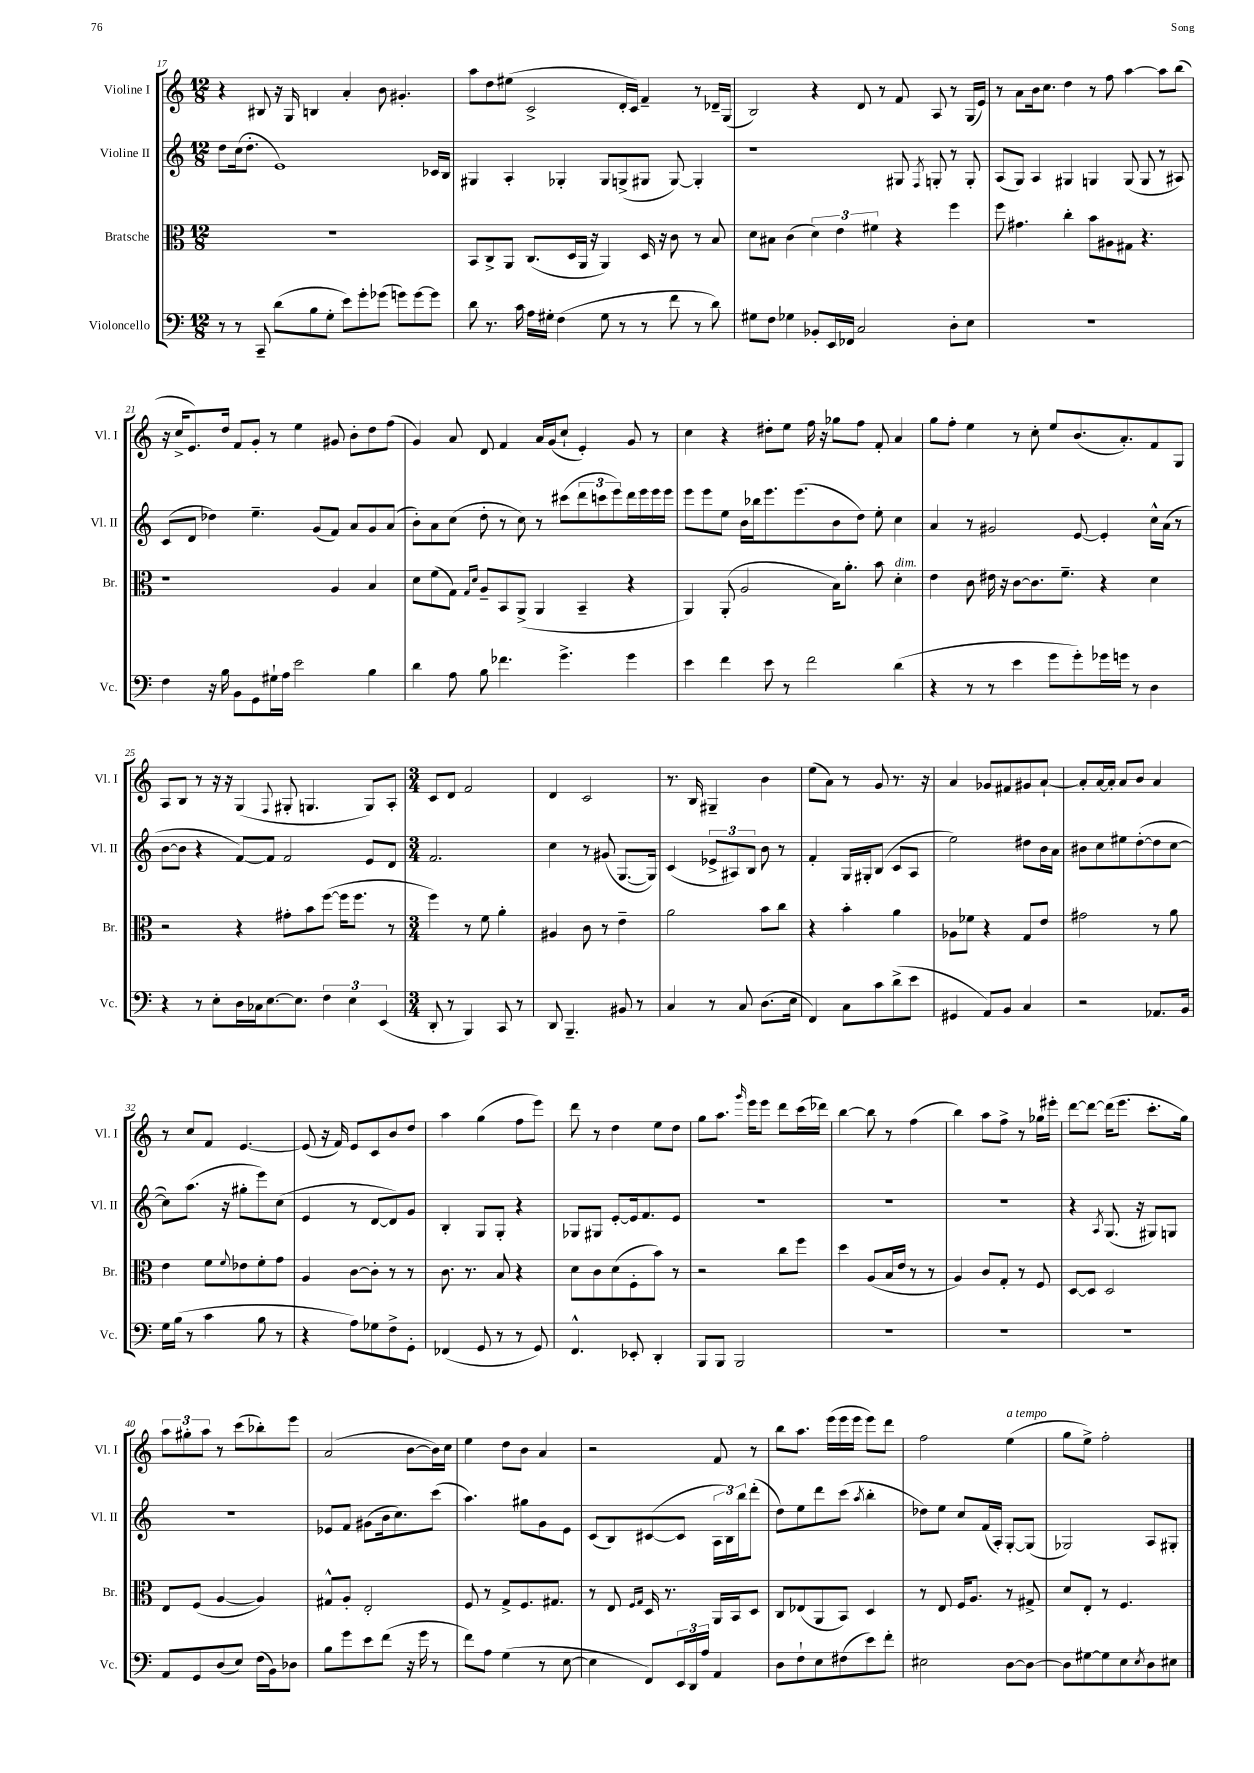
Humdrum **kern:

**kern	**kern	**kern	**kern
*staff4	*staff3	*staff2	*staff1
*clefF4	*clefC3	*clefG2	*clefG2
*k[]	*k[]	*k[]	*k[]
*M12/8	*M12/8	*M12/8	*M12/8
8r	1.r	8dd	4r
8r	.	(16cc	.
.	.	8.dd'	.
8CC~	.	.	8B#
(8d	.	1e)	16r
.	.	.	16G
8B	.	.	4B
8G'	.	.	.
8e)	.	.	4a'
8g'	.	.	.
(8g-	.	.	8b
8g)	.	.	4.g#'
[8g	.	.	.
8g]	.	16c-	.
.	.	16B	.
=	=	=	=
8d	8BB	4G#	8aa
8.r	8C^	.	8dd
.	8AA	4A'	(8ee#
16c	.	.	.
16A	(8.C	.	2c^
16G#'	.	.	.
(4F	.	4G-'	.
.	16D	.	.
.	16AA	.	.
.	16r	.	.
8G#	4AA)	8G-	.
8r	.	(8G^	16d'
.	.	.	16c)
8r	16D	8G#	4f~
.	16r	.	.
8f	8c	[8G#)	.
8r	8r	4G#']	8r
8d)	8B	.	16d-~
.	.	.	(16G
=	=	=	=
8G#	8d	1r	2B)
8F	8B#	.	.
4G-	(4c	.	.
8BB-'	6d)	.	4r
16EE	.	.	.
.	6e	.	.
16FF-	.	.	.
2C	.	.	8d
.	6f#	.	.
.	.	.	8r
.	4r	8G#	8f
.	.	8qF	.
.	.	8G'	8A
8D'	4ff	8r	8r
8E	.	8G'	(16G
.	.	.	16e)
=	=	=	=
1.r	8ff	(8A	8r
.	4.g#	8G)	8a
.	.	4A	16b
.	.	.	8.cc
.	4cc'	4G#	4dd
.	8b	4G	8r
.	8A#	.	8ff
.	8G#	(8G	[4aa
.	4.r	8G	.
.	.	8r	8aa]
.	.	8A#)	(8bb
=	=	=	=
4F	1r	(8c	16r
.	.	.	16cc^
.	.	8d	8.e)
16r	.	4dd-)	.
16B	.	.	16dd
8BB	.	.	8f
8GG	.	4.ee~	8g'
16G#`	.	.	8r
16A	.	.	.
2e	.	.	4ee
.	.	(8g	.
.	4A	8f)	8g#
.	.	8a	8b'
4B	4B	8g	8dd
.	.	(8a	(8ff
=	=	=	=
4d	8d	8b')	4g)
.	(8f	8a	.
8A	8G)	(8cc	8a
.	16qqG	.	.
.	16qqd	.	.
8B	8A~	8dd'	8d
4.f-	8BB	8r	4f
.	(8AA^	8cc)	.
.	4AA	8r	16a
.	.	.	(16g
4.g^	.	(8ccc#	8cc`
.	4BB~	12ddd	4e')
.	.	12ccc	.
.	.	12eee)	.
4g	4r	16ddd	8g
.	.	16eee	.
.	.	16eee	8r
.	.	16eee	.
=	=	=	=
4e	4AA)	8eee	4cc
.	.	8eee	.
4f	(8AA'	8ee	4r
.	2A	16b	.
.	.	16bb-	.
8e	.	8.eee	8dd#'
8r	.	.	8ee
.	.	(8.eee	.
2f	.	.	16ff
.	.	.	16r
.	16B)	8b	8gg-
.	8.a'	.	.
.	.	8dd)	8ff
.	8b	8ee'	8f'
(4d	4d'	4cc	4a
=	=	=	=
4r	4e	4a	8gg
.	.	.	8ff'
8r	8c	8r	4ee
8r	16e#	2g#	.
.	16r	.	.
4e	[8c	.	8r
.	8.c]	.	8cc'
8g	.	.	8ee
.	8.f~	.	.
8g')	.	[8e	(8.b
16g-	4r	4e']	.
16g	.	.	8.a')
8r	.	.	.
4D	4d	16cc^^	8f
.	.	(16a	.
.	.	8r	8G
=	=	=	=
4r	2r	[8b	8A
.	.	8b]	8B
8r	.	4r	8r
8E'	.	.	16r
.	.	.	16r
16D	4r	[8f)	(4G
16C-	.	.	.
[8.E	.	8f]	.
.	.	.	8qqF
.	8g#'	2f	8G#'
8.E]	.	.	.
.	8b	.	4.G
6F	([8ff	.	.
.	16ff]	.	.
6E	.	.	.
.	8.ff	.	.
.	.	8e	8G)
(6EE	.	.	.
.	8r	8d	8A'
=	=	=	=
*M3/4	*M3/4	*M3/4	*M3/4
8DD'	4ff)	2.f	8c
8r	.	.	8d
4BBB)	8r	.	2f
.	8f	.	.
8CC	4a'	.	.
8r	.	.	.
=	=	=	=
8DD	4A#	4cc	4d
4.BBB~	.	.	.
.	8c	8r	2c
.	8r	(8g#	.
8BB#	4e~	[8.G	.
8r	.	.	.
.	.	16G])	.
=	=	=	=
4C	2a	(4c	8.r
.	.	.	16B
8r	.	12e-^	4G#~
.	.	12A#)	.
8C	.	.	.
.	.	12B	.
(8.D	8b	8b	4b
.	8cc	8r	.
16E	.	.	.
=	=	=	=
4FF)	4r	4f'	(8ee
.	.	.	8a)
8C	4b'	16G	8r
.	.	16G#'	.
8c	.	(8B	8g
(8d^	4a	8c	8.r
8e	.	8A	.
.	.	.	16r
=	=	=	=
4GG#	8A-	2ee)	4a
.	8f-	.	.
8AA)	4r	.	8g-
8BB	.	.	8f#
4C	8G	8dd#	8g#
.	8e	16b	[8a`
.	.	16a	.
=	=	=	=
2r	2g#	8b#	8a']
.	.	8cc	[16a
.	.	.	16a']
.	.	8ee#	8a
.	.	([8dd'	8b
8.AA-	8r	8dd]	4a
.	8a	[8cc	.
16BB	.	.	.
=	=	=	=
16G	4e	8cc])	8r
(16B	.	.	.
8r	.	(8.aa	8cc
4c	8f	.	8f
.	.	16r	.
.	8qqf	.	.
.	8e-	8gg#'	[4.e
8B	8f'	8eee)	.
8r	8g	(8cc	.
=	=	=	=
4r	4A	4e	(8e]
.	.	.	16r
.	.	.	16f)
8A)	[8c	8r	8e
8G-	8c']	[8d	8c
8F^	8r	8d])	8b
8GG'	8r	8g	8dd
=	=	=	=
(4FF-	8.c	4B'	4aa
.	8.r	.	.
8GG	.	8G	(4gg
8r	8B	8G'	.
8r	4r	4r	8ff
8GG)	.	.	8eee)
=	=	=	=
4.FF^^	8d	8G-	8ddd
.	8c	8G#	8r
.	(8d	[8e'	4dd
8EE-'	8F'	16e]	.
.	.	8.f	.
4DD'	8b)	.	8ee
.	8r	8e	8dd
=	=	=	=
8BBB	2r	2.r	8gg
8BBB	.	.	8.aa
2BBB	.	.	.
.	.	.	16qqggg
.	.	.	16eee
.	.	.	8eee
.	8cc	.	8ddd
.	8ff	.	(16ccc
.	.	.	16ddd-)
=	=	=	=
2.r	4dd	2.r	[4bb
.	(8A	.	8bb]
.	16B	.	8r
.	16e	.	.
.	8r	.	(4ff
.	8r	.	.
=	=	=	=
2.r	4A)	2.r	4bb)
.	8c	.	8aa
.	8G'	.	8ff^
.	8r	.	8r
.	8F	.	16gg-
.	.	.	16eee#'
=	=	=	=
2.r	[8D	4r	[8ddd
.	8D]	.	8ddd_
.	.	8qA	.
.	2D	(8.G	(16ddd]
.	.	.	8.eee
.	.	16r	.
.	.	8G#)	8.ccc'
.	.	8G	.
.	.	.	16gg)
=	=	=	=
8AA	8E	2.r	12aa
.	.	.	12gg#'
8GG	(8F	.	.
.	.	.	12aa
(8D	[4A	.	8r
8E)	.	.	(8ccc
(16F	4A])	.	8bb-')
16BB)	.	.	.
8D-	.	.	8eee
=	=	=	=
8B	8G#^^	8e-	(2a
8g	8A'	8f	.
8e	2E'	(8g#	.
(8f	.	16b	.
.	.	8.cc)	.
16r	.	.	[8b
16g	.	.	.
8r	.	(8ccc	16b])
.	.	.	16cc
=	=	=	=
8f)	8F	4.aa)	4ee
8A	8r	.	.
(4G	8G^	.	8dd
.	8.F	8gg#	8b
8r	.	8g	4a
.	8.G#	.	.
[8E	.	8e	.
=	=	=	=
4E]	8r	(8c	2r
.	8E	8B)	.
.	16qqF	.	.
.	16qqG	.	.
8FF)	16D	([8c#	.
.	8.r	.	.
24EE	.	8c#]	.
24DD	.	.	.
24A	.	.	.
4AA	16AA	24A	8f
.	.	24B)	.
.	16BB	.	.
.	.	24bb	.
.	8D	(8ddd'	8r
=	=	=	=
8D	8C	8dd)	8bb
8F`	(8E-	8ee	8.aa
8E	8AA	8ddd	.
.	.	.	(16eee
(8F#	8BB)	(8ccc	16eee
.	.	.	16eee
.	.	8qaa	.
8e)	4D	4bb'	8eee)
8f'	.	.	8ddd
=	=	=	=
2E#	8r	8dd-)	2ff
.	8E	8ee	.
.	16F	8cc	.
.	8.A	.	.
.	.	(16f	.
.	.	16A')	.
[8D	8r	[8G'	(4ee
8D_	8G#^	(8G]	.
=	=	=	=
8D]	8d	2G-)	8gg
[8G#	8E'	.	8ee^)
8G#]	8r	.	2ff'
8E	4.F	.	.
8qE	.	.	.
8D	.	8A	.
8E#	.	8G#'	.
==	==	==	==
*-	*-	*-	*-
